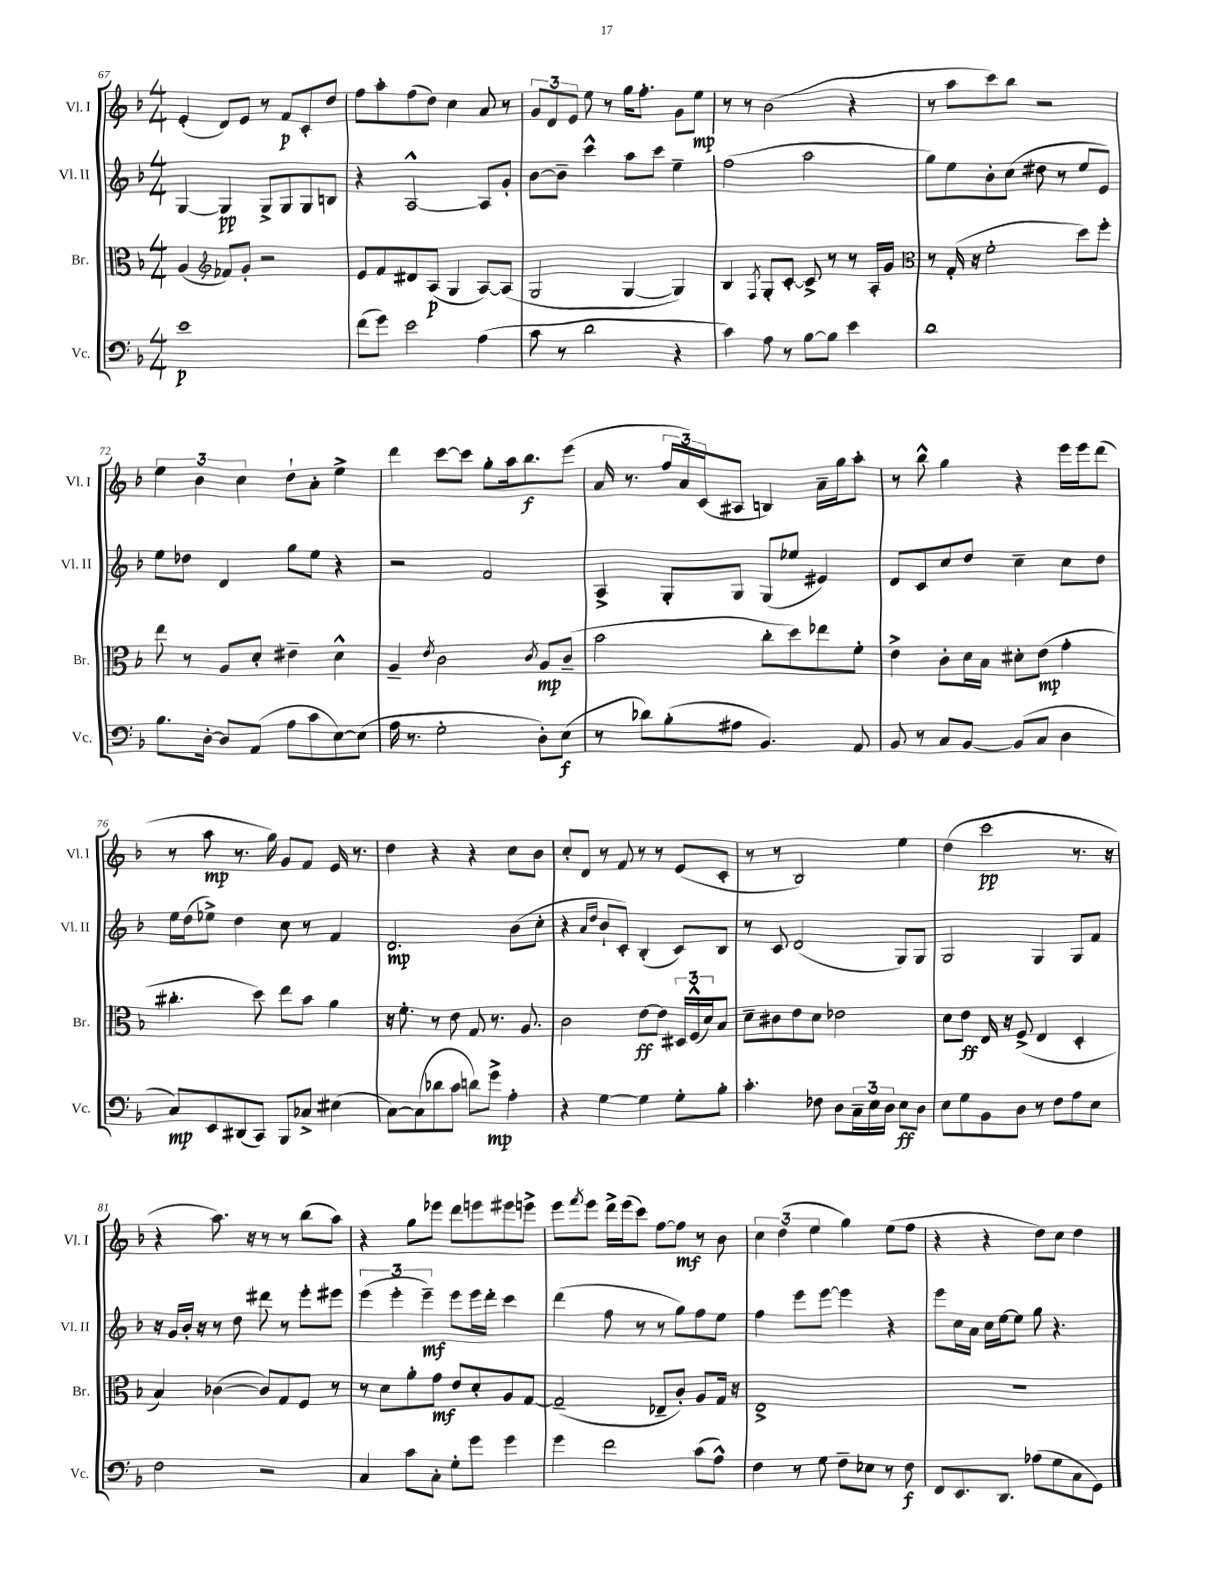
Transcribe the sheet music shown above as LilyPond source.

<<
\new StaffGroup <<
\new Staff = "s0" \with { instrumentName = "Vl. I" shortInstrumentName = "Vl. I" } {
    \clef treble \key f \major \numericTimeSignature \time 4/4
    e'4-.( d'8) e'8 r8 f'8\p c'8-. d''8 |
    f''8 a''8-. f''8( d''8) c''4 a'8 r8 |
    \tuplet 3/2 { g'8 d'8 e'8 } e''8 r8 g''16 f''8.-. g'8 e''8\mp |
    r8 r8 bes'2( r4 |
    r8 a''8 c'''8) bes''8 r2 |
    \tuplet 3/2 { e''4 bes'4 c''4 } d''8-! a'8-. e''4-> |
    d'''4 c'''8~ c'''8 g''8-. a''16 bes''8.\f e'''8( |
    a'16 r8. \tuplet 3/2 { f''16 a'16) c'16( } ais8 b4) a'16-- g''16 a''8-. |
    r8 bes''8-^ g''4 r4 e'''16 e'''16 d'''8( |
    r8 a''8\mp r8. g''16) g'8 f'8 e'16 r8. |
    d''4 r4 r4 c''8 bes'8 |
    c''8-. d'8 r8 f'8 r8 r8 e'8( c'8-. |
    r8 r8 bes2) e''4 |
    d''4( c'''2\pp r8. r16 |
    r4 a''8.) r16 r8 r8 bes''8( a''8) |
    r4 g''8 ees'''8 d'''8 e'''8 eis'''8 e'''8-> |
    e'''8 \acciaccatura { f'''8 } e'''8 d'''16-> e'''16( c'''8) f''8~ f''8\mf r8 bes'8 |
    \tuplet 3/2 { c''4 d''4( e''4 } g''4) e''8( f''8 |
    r4 r4 d''8) c''8 d''4 \bar "|." |
}
\new Staff = "s1" \with { instrumentName = "Vl. II" shortInstrumentName = "Vl. II" } {
    \clef treble \key f \major \numericTimeSignature \time 4/4
    g4~ g4\pp g8-> g8 g8 b8 |
    r4 a2~-^ a8 g'8-. |
    bes'8~ bes'8-- c'''4-^ a''8 c'''8 e''4-- |
    f''2( a''2 |
    g''8) e''8 bes'8-. c''8( dis''8 r8 e''8 e'8) |
    e''8 des''8 d'4 g''8 e''8 r4 |
    r2 f'2 |
    a4-> g8-. g8 g8( ees''8 eis'4) |
    d'8 c'8 c''8 d''8 c''4-- c''8 d''8 |
    e''16 d''16( ees''8->) d''4 c''8 r8 f'4 |
    d'2.\mp bes'8( c''8-. |
    r4 \grace { a'16 d''16 } bes'8-! c'8-.) bes4-.( c'8) bes8 |
    r8 c'8 d'2( g8) g8 |
    g2 g4 g8 f'8 |
    r16 g'16 bes'16-. r16 r8 d''8 dis'''8 r8 e'''8-. eis'''8 |
    \tuplet 3/2 { e'''4( e'''4-. e'''4--\mf) } e'''8 e'''16 d'''16-. c'''4 |
    d'''4( f''8 r8 r8 g''8) f''8 e''8 |
    f''4 e'''8 e'''8~ e'''4 r4 |
    e'''8 c''16 a'16 c''16 e''16~ e''8 g''8 r4. \bar "|." |
}
\new Staff = "s2" \with { instrumentName = "Br." shortInstrumentName = "Br." } {
    \clef alto \key f \major \numericTimeSignature \time 4/4
    a4( \clef treble fes'8) g'8-. r2 |
    e'8 f'8 dis'8 a8\p( g4 a8~) a8( |
    g2 g4~ g4) |
    bes4 \acciaccatura { f8 } g8-. c'8~-. c'8-> r8 r8 a16-. g'16 |
    \clef alto r8 g16-.( r16 f'2-. d''8) f''8-. |
    e''8 r8 a8 d'8-. eis'4-- d'4-^ |
    a4-- \acciaccatura { e'8 } c'2 \acciaccatura { c'8 } a8\mp c'8--( |
    bes'2 c''8-. d''8) ees''8 f'8-. |
    e'4-> c'8-. d'16 bes16 dis'8-. e'8\mp( g'4-. |
    cis''4.-. d''8) e''8 bes'8 a'4 |
    r16 f'8.-. r8 e'8 g8 r8. a8. |
    c'2 e'8~\ff e'8 \tuplet 3/2 { dis16 f16-^( d'16) } bes8 |
    d'8-- cis'8 e'8 d'8 ees'2 |
    d'8 e'8\ff e16 r16 f8->( e4 d4-. |
    bes4) ces'4~( ces'8) g8 f8 r8 |
    r8 d'8 a'8-. g'8\mf e'8 d'8-. a8 g8~ |
    g2--( ees8-- c'8-.) a8 g16 r16 |
    e1-> |
    R1 \bar "|." |
}
\new Staff = "s3" \with { instrumentName = "Vc." shortInstrumentName = "Vc." } {
    \clef bass \key f \major \numericTimeSignature \time 4/4
    e'1\p |
    f'8( g'8) e'2 a4( |
    c'8 r8 d'2 r4 |
    c'4) a8 r8 bes8~ bes8 e'4 |
    d'1 |
    bes8. d16~-. d8 a,8( a8 c'8 e8~) e8( |
    a16 r8. g2-. d8-.) e8\f( |
    r8 des'8) bes8-.( ais8 bes,4.) a,8 |
    bes,8 r8 c8 bes,8~ bes,8( c8 d4 |
    c8\mp) e,8 dis,8( c,8) bes,,8 ces8-> eis4( |
    c8~) c8( des'8 c'8 d'8) g'8->\mp a4-. |
    r4 g4~ g4 g8-. bes8-. |
    c'4.-. fes8 d8 \tuplet 3/2 { c16-- e16 d16 } e8\ff d8 |
    e8 g8 bes,8 d8 r8 f8 a8 e8 |
    f2 r2 |
    c4 c'8 c8-. g8-. g'8 g'4 |
    g'4 f'2 c'8( a8-^) |
    f4 r8 g8 f8-- ees8 r8 f8\f |
    f,8 e,8. d,8. aes8( g8 c8 g,8) \bar "|." |
}
>>
>>
\layout { \context { \Score currentBarNumber = #67 } }
